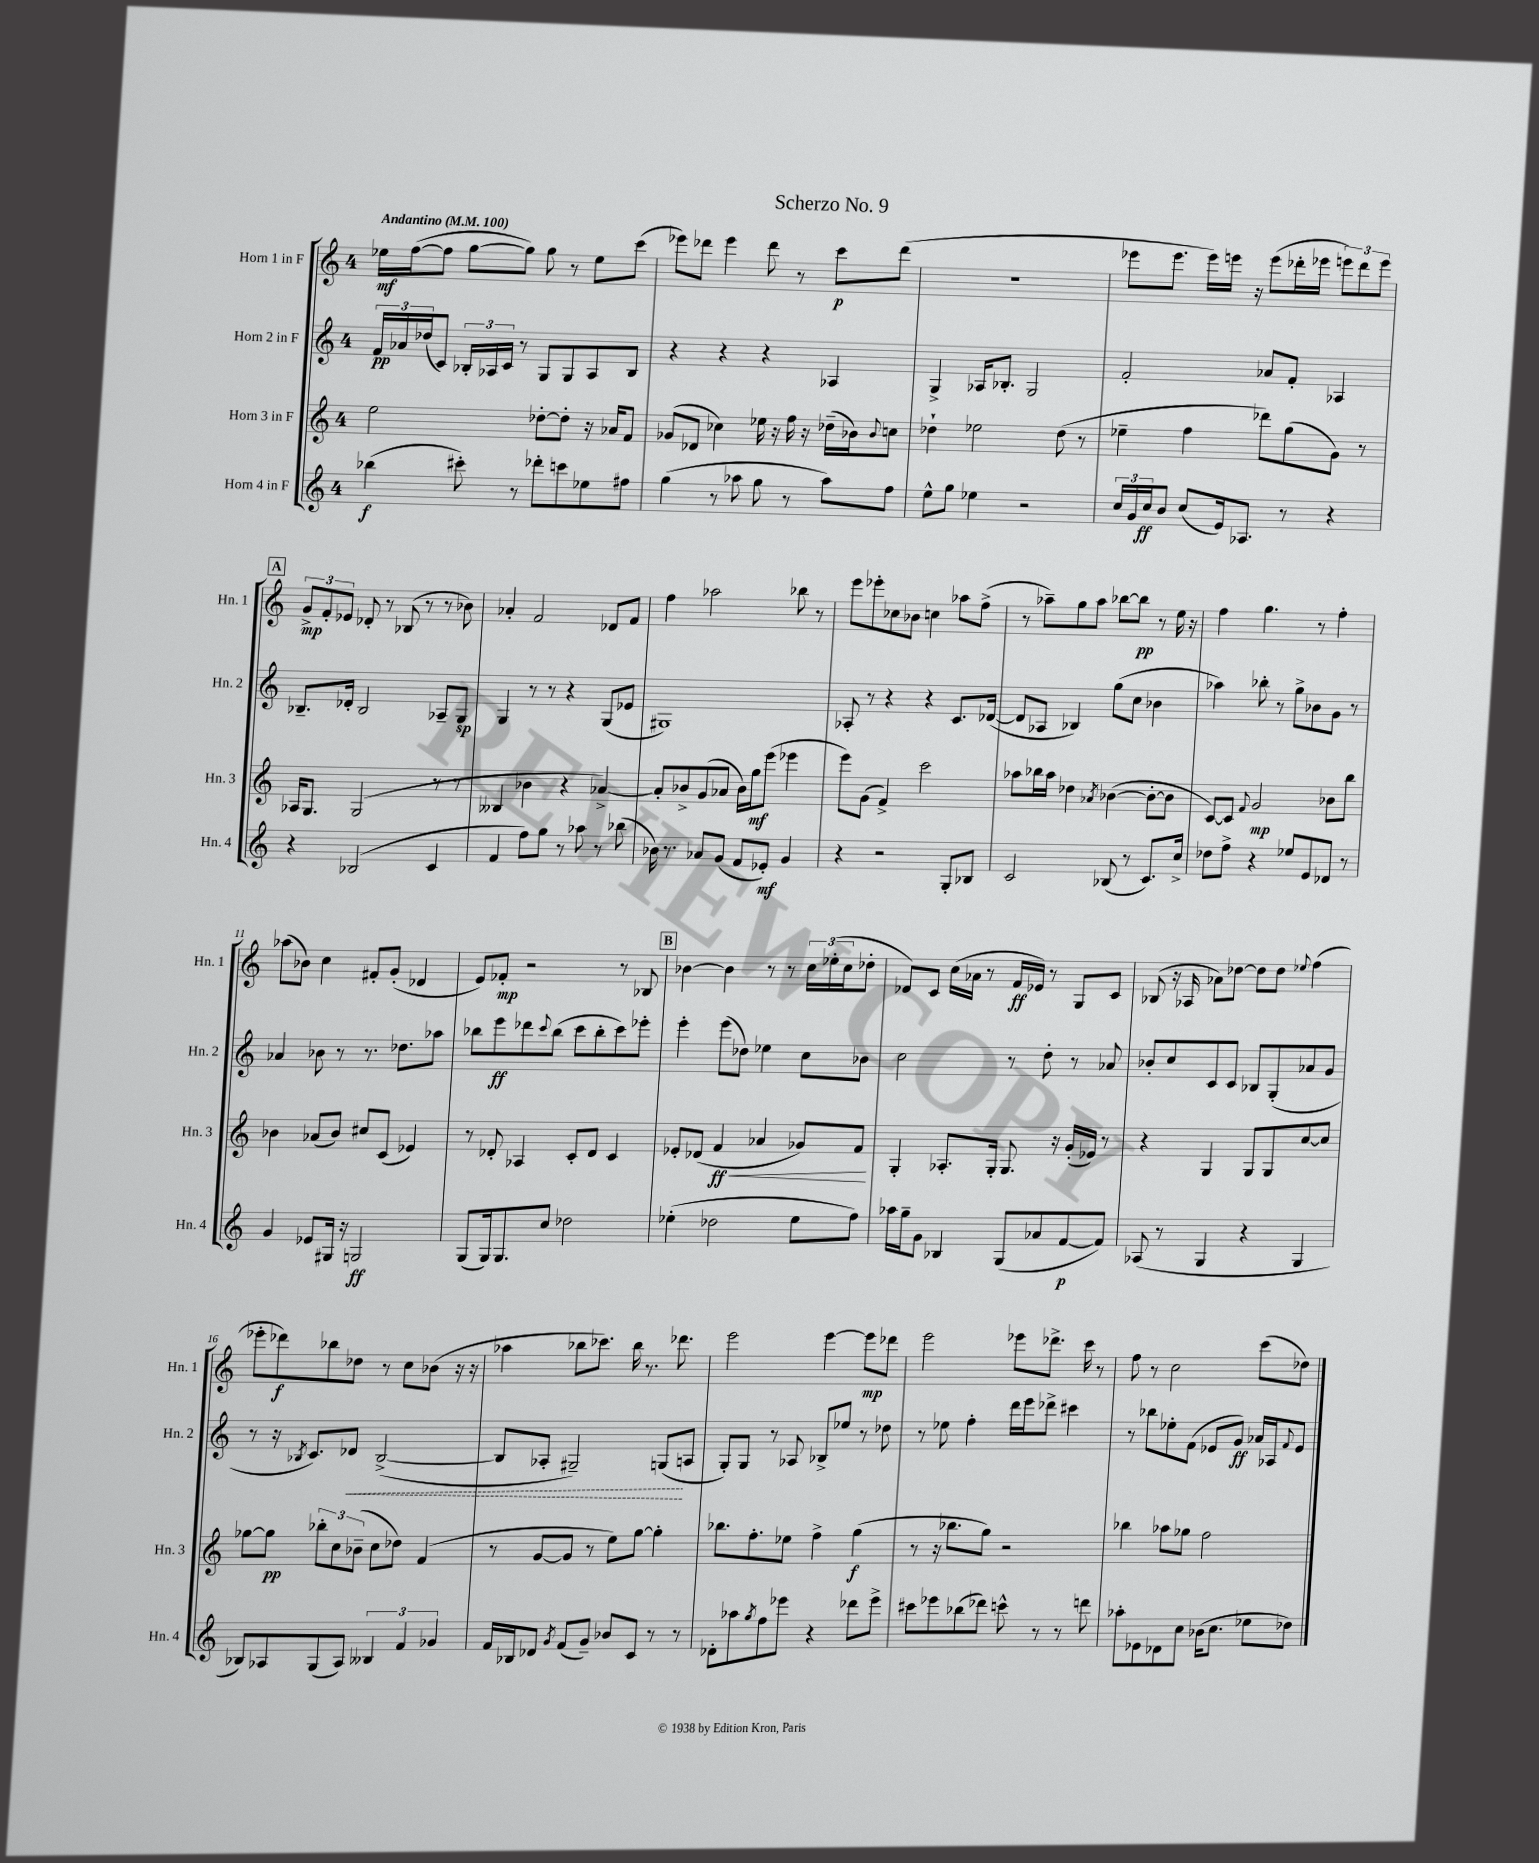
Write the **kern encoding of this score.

**kern	**kern	**kern	**kern
*staff4	*staff3	*staff2	*staff1
*clefG2	*clefG2	*clefG2	*clefG2
*k[]	*k[]	*k[]	*k[]
*M4/4	*M4/4	*M4/4	*M4/4
*MM100	*MM100	*MM100	*MM100
(4bb-	2ee	24f	16ee-
.	.	24a-	.
.	.	.	([16ff
.	.	(24dd-	.
.	.	8c)	8ff]
8ccc#')	.	24B-'	[8gg
.	.	24A-	.
.	.	24c	.
8r	.	8r	8gg])
8ddd-'	[8dd-'	8G	8gg
8ccc	8dd-']	8G	8r
8ee-	16r	8A-	8ee-
.	16a-	.	.
8ff#	8f	8B-	(8ccc
=	=	=	=
(4gg	(8g-	4r	8eee-)
.	8d-	.	8ddd-
8r	4cc-)	4r	4eee-
8aa-	.	.	.
8gg	16ee-	4r	8ddd-
.	16r	.	.
8r	16ff	.	8r
.	16r	.	.
8aa-)	(16dd-~	4A-	8ccc
.	16b-)	.	.
.	8qqb-	.	.
8ff	8cc	.	(8ddd-
=	=	=	=
8ee^^	4dd-`	4G^	1r
8gg	.	.	.
4ee-	2ee-	16A-	.
.	.	8.B-'	.
2r	.	2G	.
.	(8dd-	.	.
.	8r	.	.
=	=	=	=
24cc	4ee-~	2f'	8eee-
24g	.	.	.
24cc	.	.	.
8b	.	.	8.eee-
(8cc	4ff	.	.
.	.	.	16eee-)
16e)	.	.	16eee
8.A-	.	.	16r
.	8ddd-)	8a-	(8eee
8r	(8gg	8f'	16ddd-'
.	.	.	16eee-
4r	8g)	4A-	12eee)
.	.	.	12ddd-
.	8r	.	.
.	.	.	12eee
=	=	=	=
4r	16A-	8.B-~	12g^
.	8.G	.	.
.	.	.	12f'
.	.	.	12e-
.	.	16d-'	.
(2B-	(2G	2B-	8d-'
.	.	.	8r
.	.	.	(8B-
.	.	.	8r
4c	8r	8A-~	8r
.	8r	8G	8b-)
=	=	=	=
4f	4B--	4G	4a-'
8ff)	4b-	8r	2f
8gg	.	8r	.
8r	4r	4r	.
8aa-	.	.	.
8r	[4a-^)	(8G	8d-
(8bb-	.	8e-	8f
=	=	=	=
16b-)	8a-']	1G#)	4ff
8.r	.	.	.
.	8b-^	.	.
8a-	(8g	.	2aa-
(8g	8a-	.	.
8f	16b-)	.	.
.	16gg	.	.
8e-')	(8eee	.	.
4g	4eee-	.	8bb-
.	.	.	8r
=	=	=	=
4r	8eee)	8A-'	8eee
.	(8g	8r	8eee-'
2r	4f^)	4r	8cc-
.	.	.	8b-
.	2ccc	4r	4cc
8G'	.	8.c	8aa-
8B-	.	.	(8ff^
.	.	([16d-	.
=	=	=	=
2c	8aa-	8d-]	8r
.	16bb-	8A-	8aa-~)
.	16aa-	.	.
.	4dd-	4B-)	8gg
.	.	.	8aa-
.	8qa-	.	.
(8B-	([4b-	(8gg	[8bb-
8r	.	8cc	8bb-]
8.c)	8b-'_	4b-	8r
.	8b-]	.	16ee
16cc^	.	.	16r
=	=	=	=
8dd-	[8c)	4aa-)	4ff
8ff^	8c]	.	.
.	8qqf	.	.
4r	2g	8bb-'	4.gg
.	.	8r	.
8ee-	.	8gg^	.
8e	.	8b-	8r
8d-	8b-	8g	4ff'
8r	8bb	8r	.
=	=	=	=
4g	4b-	4a-	(8aa-
.	.	.	8b-)
8e-	(8a-	8b-	4cc
16G#	8b-)	8r	.
16r	.	.	.
2G	8cc#	8.r	8f#'
.	(8c	.	(8g'
.	.	8.dd-	.
.	4e-)	.	4d-
.	.	8aa-	.
=	=	=	=
(8G	8r	8bb-	8e)
16G)	8d-'	8eee	8f-'
8.G	.	.	.
.	4A-	8ddd-	2r
.	.	8qqccc	.
8cc	.	(8bb-	.
2dd-	8c'	8ccc	.
.	8d-	8bb-'	.
.	4c	8ccc)	8r
.	.	8eee-'	8B-
=	=	=	=
(4ee-'	8e-'	4eee'	[4b-
.	(8d-	.	.
2dd-	4f	(8eee	4b-]
.	.	8dd-)	.
.	4a-	4ee-	8r
.	.	.	8r
8ee-	8g-)	8cc	24cc
.	.	.	(24ee-'
.	.	.	24cc
8ff)	8f	8b-	8dd-'
=	=	=	=
16aa-	4G'	2cc	8d-)
16gg~	.	.	.
8g	.	.	8c
4B-	8.A-'	.	(16cc
.	.	.	16a-
.	.	.	8r
.	16G'	.	.
(8G	8.G	8r	16f
.	.	.	16e-)
8a-	.	8dd'	8r
.	16r	.	.
[8f	(16g'	8r	8G
.	16e-)	.	.
8f])	8r	8a-	8c
=	=	=	=
(8A-	4r	8b-'	(8B-
8r	.	8cc	16r
.	.	.	16A-
4G	4G	8c	8a-)
.	.	8c	[8dd-
4r	8G	8B-	8dd-]
.	8G	(8G'	8dd-
.	.	.	8qqee-
4G	[8cc	8a-	(4ff
.	8cc]	8g	.
=	=	=	=
8B-)	[8gg-	8r	8eee-'
8A-	8gg-]	16r	8ddd-)
.	.	8qB-	.
.	.	8.c)	.
(8G	12bb-'	.	8bb-
.	12cc	.	.
8A-)	.	8d-	8dd-
.	(12b-~	.	.
6B--	8cc	([2B-^	8r
.	8dd-)	.	8cc
6f	.	.	.
.	(4f	.	(8b-
6g-	.	.	.
.	.	.	16r
.	.	.	16r
=	=	=	=
16f	8r	8B-]	4aa-
16B-	.	.	.
8d-	[8g	8A-'	.
8qg	.	.	.
(8f	8g]	2G#~)	8bb-
8g~)	8r	.	8.ccc-)
8b-	8ee)	.	.
.	.	.	16bb-
8c	[8gg	.	8.r
8r	4gg']	(8G	.
.	.	.	8.ddd-
8r	.	8A	.
=	=	=	=
8d-'	8.bb-	8G')	2eee
8aa-	.	8G	.
.	8.ff'	.	.
8qgg	.	.	.
8ff	.	8r	.
8eee-	8ee-	8A-	.
4r	4ff^	8B-^	[4eee
.	.	8ee-	.
8ddd-	(4gg	8r	8eee]
8eee-^	.	8dd-	8ddd-
=	=	=	=
8ccc#	8r	8r	2eee
8eee-	16r	8ee-	.
.	8.bb-	.	.
(8bb-	.	4ff'	.
8ddd-)	8gg)	.	.
8ccc^^	2r	16ddd	8eee-
.	.	16eee	.
8r	.	8ddd-^	8.ddd-^
8r	.	4ccc#	.
.	.	.	16ccc
8ddd	.	.	8r
=	=	=	=
8aa-'	4bb-	8r	8ff
8e-	.	8bb-	8r
8d-	8aa-	8ee-'	2cc
8cc	8gg-	(8f	.
(16b-	2ff	8e-	.
8.cc	.	.	.
.	.	8g)	.
8ee-	.	16a-	(8ccc
.	.	16A-	.
.	.	8qqf	.
8dd-)	.	8e-	8dd-)
==	==	==	==
*-	*-	*-	*-
